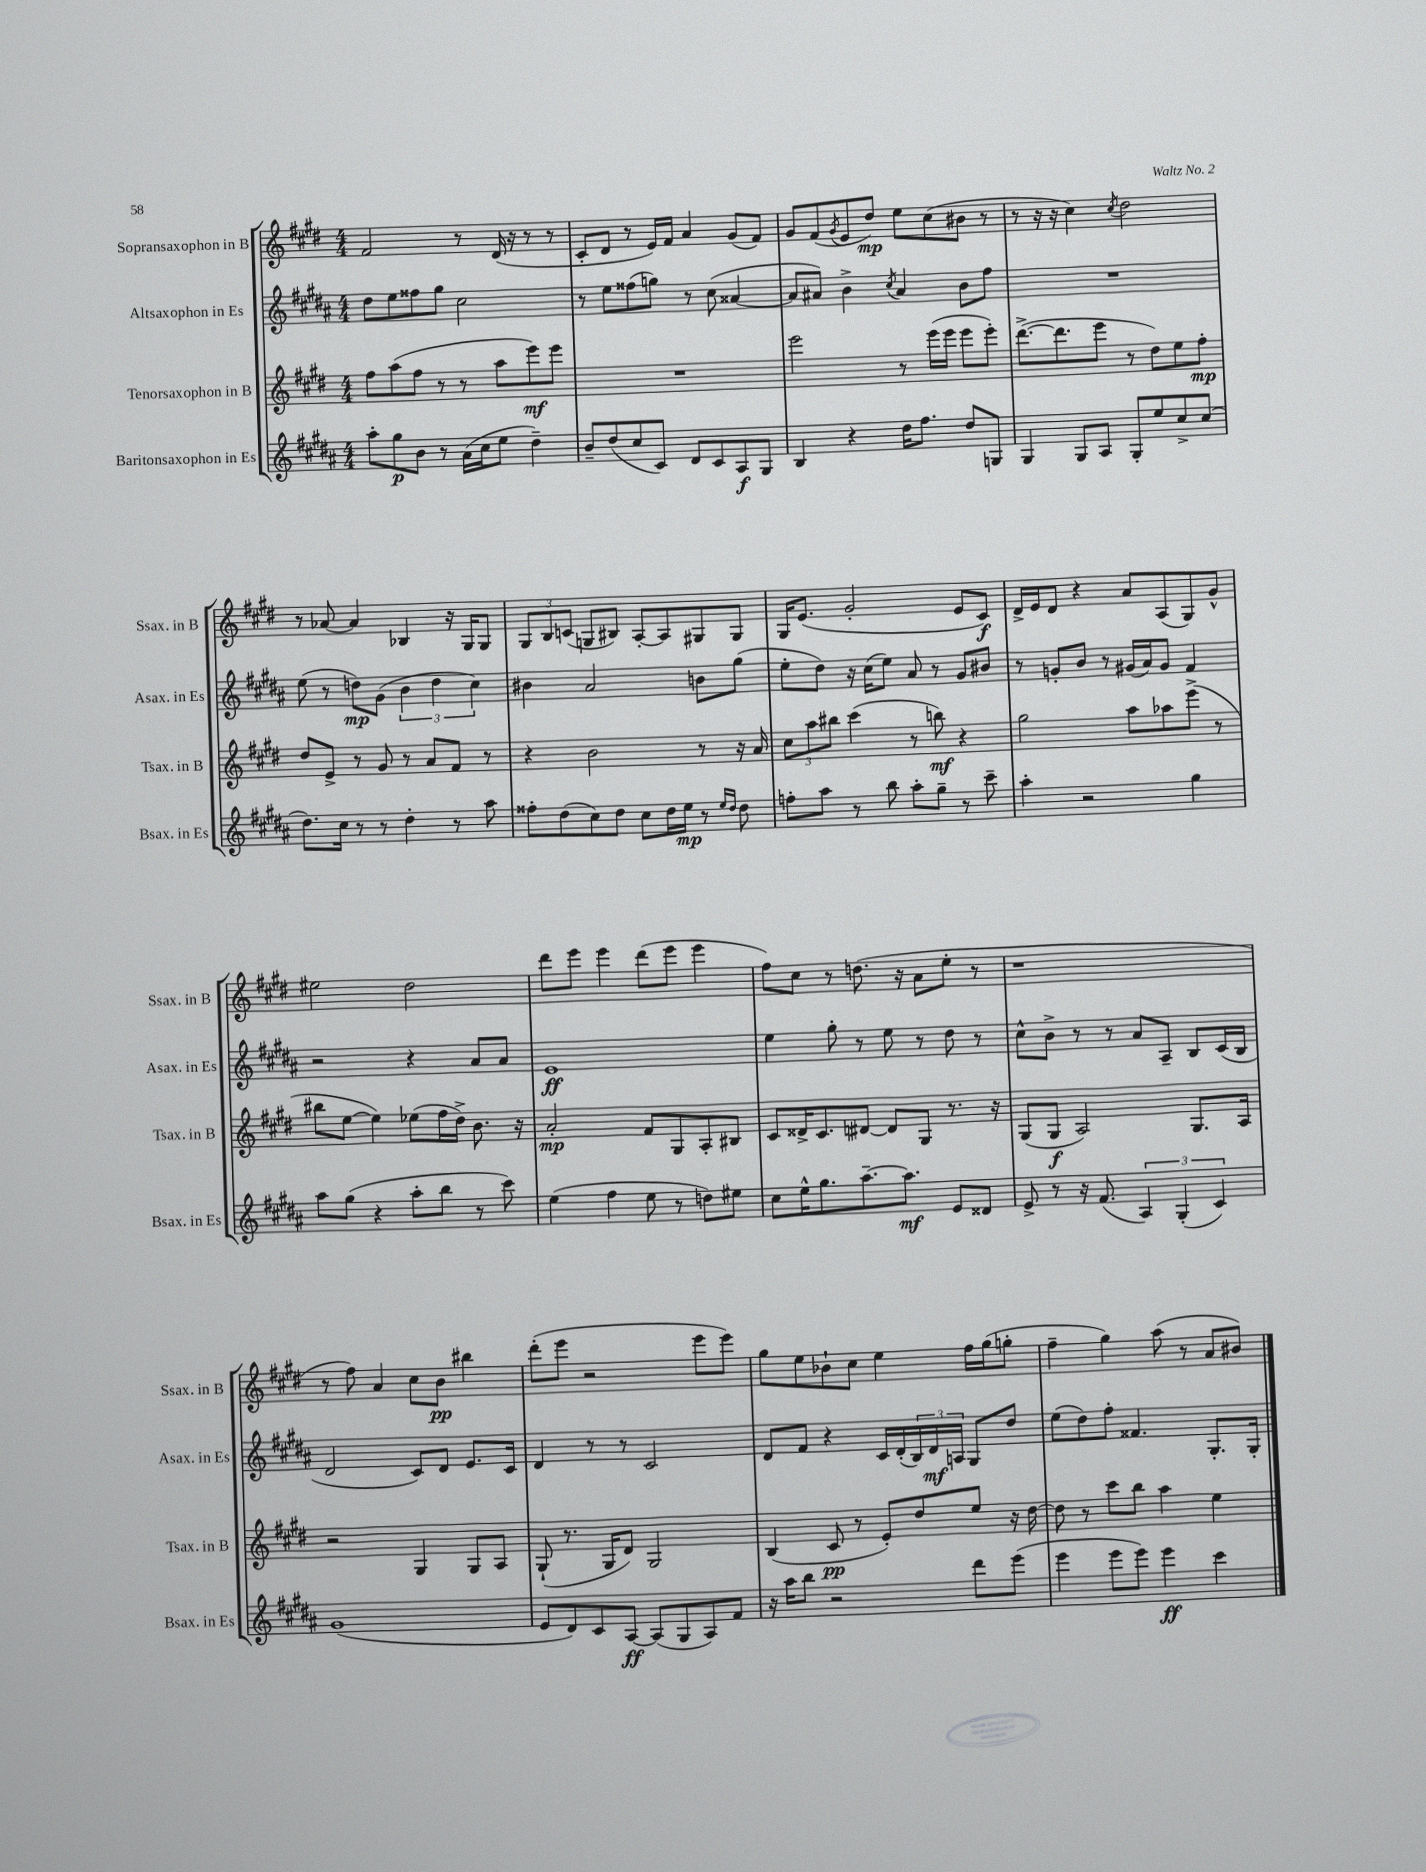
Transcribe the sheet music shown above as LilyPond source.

<<
\new StaffGroup <<
\new Staff = "s0" \with { instrumentName = "Sopransaxophon in B" shortInstrumentName = "Ssax. in B" } {
    \clef treble \key e \major \numericTimeSignature \time 4/4
    fis'2 r8 dis'16( r16 r8 r8 |
    cis'8-. dis'8 r8 e'16) fis'16 a'4 gis'8( fis'8) |
    gis'8 fis'8( \acciaccatura { gis'8 } e'8 dis''8\mp) e''8 cis''8( bis'8 r8 |
    r8 r16 r16 cis''4) \acciaccatura { cis''8 } dis''2 |
    r8 aes'8~ aes'4 bes4 r16 gis16 gis8 |
    \tuplet 3/2 { gis8 b8 c'8( } g8 bis8) a8~-. a8 gis8 gis8 |
    gis16 e'8.( gis'2-. e'8 cis'8\f) |
    dis'16-> e'16 dis'8 r4 a'8 a8( gis8) gis'8-^ |
    eis''2 dis''2 |
    dis'''8 e'''8 e'''4 dis'''8( e'''8 e'''4 |
    fis''8) cis''8 r8 d''8.( r16 a'8 e''8-. r8 |
    r1 |
    r8 fis''8) a'4 cis''8 b'8\pp bis''4 |
    dis'''8-.( e'''8 r2 e'''8 e'''8) |
    gis''8 e''8 bes'8-! cis''8 e''4 fis''16 gis''16( g''8-. |
    fis''4-- gis''4) a''8( r8 a'8 bis'8) \bar "|." |
}
\new Staff = "s1" \with { instrumentName = "Altsaxophon in Es" shortInstrumentName = "Asax. in Es" } {
    \clef treble \key b \major \numericTimeSignature \time 4/4
    dis''8 e''8 fisis''8 gis''8 cis''2 |
    r8 e''8 fisis''8( g''8) r8 cis''8( aisis'4~ |
    aisis'8 ais'8) b'4-> \acciaccatura { cis''8 } ais'4 b'8 fis''8 |
    R1 |
    e''8( r8 d''8\mp) gis'8( \tuplet 3/2 { b'4 d''4 cis''4) } |
    bis'4 ais'2 b'8 gis''8( |
    e''8-. dis''8) r16 cis''16( e''8) ais'8 r8 gis'8 bis'8 |
    r8 g'8-. b'8 r8 gis'16( ais'16) gis'8 fis'4 |
    r2 r4 ais'8 ais'8 |
    e'1\ff |
    e''4 gis''8-. r8 e''8 r8 dis''8 r8 |
    cis''8-^ b'8-> r8 r8 ais'8 ais8-- b8 cis'16( b16 |
    dis'2 cis'8) dis'8 e'8. cis'16 |
    dis'4 r8 r8 cis'2 |
    dis'8 fis'8 r4 cis'16 dis'16-.( \tuplet 3/2 { b16) dis'16\mf a16 } gis8 dis''8 |
    e''8( dis''8) fis''8-. fisis'4. gis8.-. gis16-. \bar "|." |
}
\new Staff = "s2" \with { instrumentName = "Tenorsaxophon in B" shortInstrumentName = "Tsax. in B" } {
    \clef treble \key e \major \numericTimeSignature \time 4/4
    fis''8 a''8( fis''8 r8 r8 a''8 e'''8\mf) e'''8 |
    R1 |
    e'''2 r8 e'''16( e'''16 e'''8 e'''8-.) |
    dis'''8.~->( dis'''8. e'''8 r8 dis''8) e''8 fis''8-.\mp |
    dis''8 e'8-> r8 gis'8 r8 a'8 fis'8 r8 |
    r4 b'2 r8 r16 a'16 |
    \tuplet 3/2 { cis''8 a''8 bis''8 } cis'''4( r8 b''8\mf) r4 |
    gis''2 a''8 aes''8 e'''8->( r8 |
    bis''8 e''8~ e''4) ees''8( fis''16 dis''16->) b'8. r16 |
    a'2-.\mp fis'8 gis8 a8-. bis8 |
    cis'8 disis'16-> cis'8. dis'8~ dis'8 gis8 r8. r16 |
    gis8( gis8\f a2) gis8. a16 |
    r2 gis4 gis8 a8 |
    gis8-!( r8. gis16 dis'8) gis2 |
    b4( cis'8\pp r8 e'8-.) dis''8 e''8 r16 dis''16~ |
    dis''8 r8 cis'''8 b''8 a''4 e''4 \bar "|." |
}
\new Staff = "s3" \with { instrumentName = "Baritonsaxophon in Es" shortInstrumentName = "Bsax. in Es" } {
    \clef treble \key b \major \numericTimeSignature \time 4/4
    ais''8-. gis''8\p b'8 r8 ais'16( cis''16 e''8 dis''4--) |
    b'8-- dis''8( cis''8 cis'8) dis'8 cis'8 ais8\f gis8 |
    b4 r4 dis''16 fis''8. dis''8 g8 |
    gis4 gis8 ais8 gis8-. e''8 cis''8-> cis''8( |
    dis''8.) cis''16 r8 r8 dis''4-. r8 ais''8 |
    fisis''8-. dis''8( cis''8) dis''8 cis''8 dis''16 e''16\mp r8 \grace { e''16 dis''16 } dis''8 |
    f''8-. ais''8 r8 b''8 ais''8-. gis''8-- r8 cis'''8-- |
    ais''4-. r2 gis''4 |
    ais''8 gis''8( r4 ais''8-. b''8 r8 cis'''8) |
    e''4( fis''4 e''8 r8 d''8) eis''8 |
    cis''8 e''16-^ gis''8. ais''8.~-- ais''8.\mf e'8 disis'8 |
    e'8-> r8 r16 fis'8.( \tuplet 3/2 { ais4) gis4-.( cis'4) } |
    gis'1( |
    e'8 dis'8) cis'8 ais8~\ff ais8( gis8 ais8) fis'8 |
    r16 ais''16 b''8 r2 dis'''8 e'''8( |
    e'''4 e'''8 e'''8) e'''4\ff cis'''4 \bar "|." |
}
>>
>>
\layout { \context { \Score \remove "Bar_number_engraver" } }
